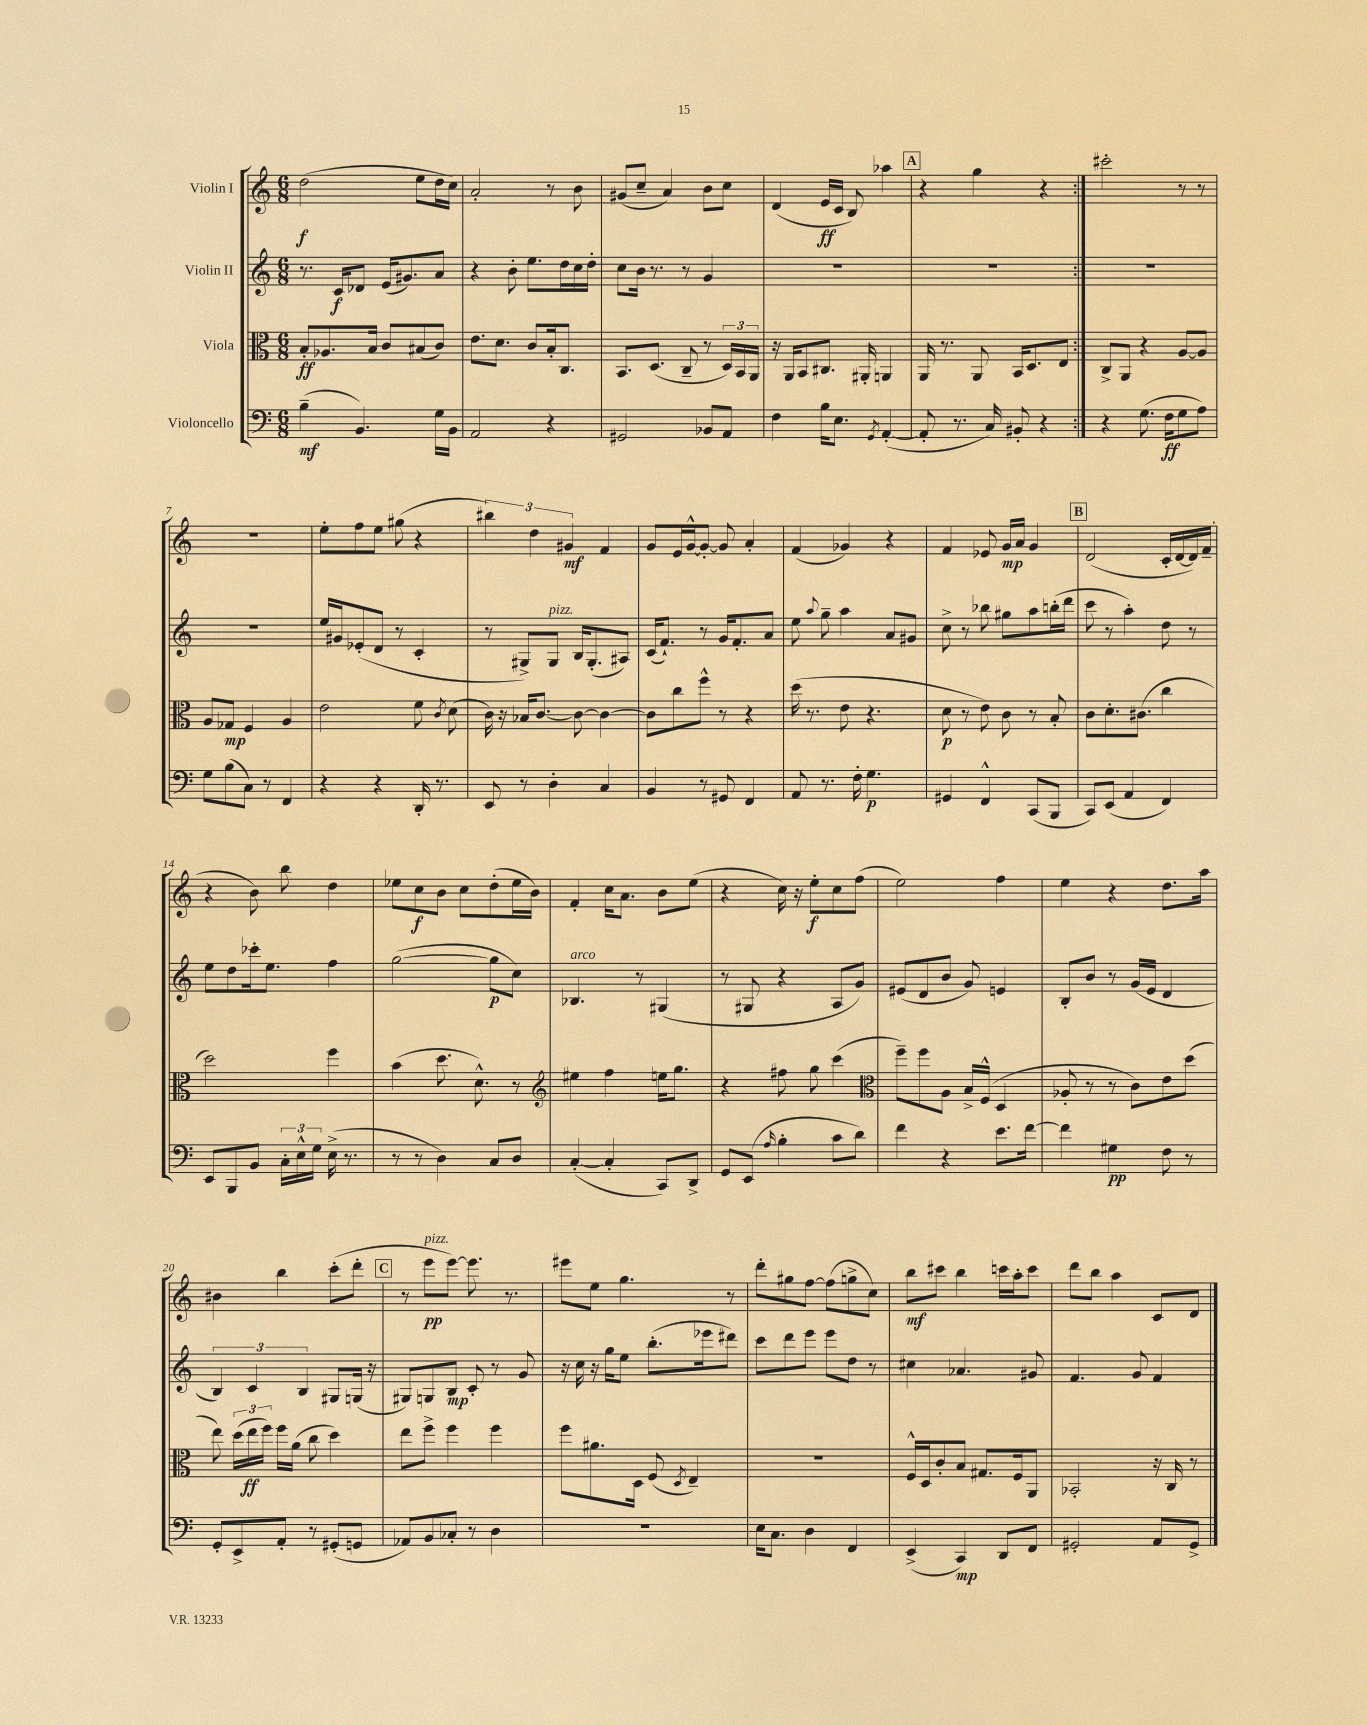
<<
\new StaffGroup <<
\new Staff = "s0" \with { instrumentName = "Violin I" } {
    \clef treble \key c \major \numericTimeSignature \time 6/8
    \autoBeamOff \repeat volta 2 { d''2\f( e''8[ d''16 c''16]) |
    a'2-. r8 b'8 |
    gis'8[( c''8]-- a'4) b'8[ c''8] |
    d'4( e'16[\ff c'16] b8) aes''4 |
    \mark \markup { \box "A" } r4 g''4 r4 | }
    cis'''2-. r8 r8 |
    R2. |
    e''8[-. f''8 e''8] gis''8( r4 |
    \tuplet 3/2 { bis''4) d''4 gis'4\mf } f'4 |
    g'8[ e'16 g'16~-^ g'8]~-. g'8 a'4-. |
    f'4( ges'4) r4 |
    f'4 ees'8 g'16[\mp a'16] g'4 |
    \mark \markup { \box "B" } d'2( c'16[-. d'16~ d'16) f'16]--( |
    r4 b'8) b''8 d''4 |
    ees''8[ c''8\f b'8] c''8[ d''8-.( ees''16 b'16]) |
    f'4-. c''16[ a'8.] b'8[ e''8]( |
    r4 c''16) r16 e''8[-.\f c''8 f''8]( |
    e''2) f''4 |
    e''4 r4 d''8.[ a''16] |
    bis'4 b''4 c'''8[-.( d'''8]-. |
    \mark \markup { \box "C" } r8 e'''8[\pp^\markup { \italic "pizz." } e'''8]~) e'''8. r8. |
    eis'''8[ e''8] g''4. r8 |
    d'''8[-. gis''8 f''8]~ f''8[( g''8-> c''8]) |
    b''8[\mf cis'''8] b''4 c'''16[ a''16-. c'''8] |
    d'''8[ b''8] a''4 c'8[ d'8] \bar "|." |
}
\new Staff = "s1" \with { instrumentName = "Violin II" } {
    \clef treble \key c \major \numericTimeSignature \time 6/8
    \autoBeamOff \repeat volta 2 { r8. c'16[\f des'8] e'16[( gis'8.) a'8] |
    r4 b'8-. e''8.[ d''16 c''16 d''16]-. |
    c''8[ b'16] r8. r8 g'4 |
    R2. |
    \mark \markup { \box "A" } R2. | }
    R2. |
    R2. |
    e''16[ gis'16 ees'8-.( d'8] r8 c'4-. |
    r8 gis8[->) gis8]^\markup { \italic "pizz." } b16[ gis8.-.( ais8]) |
    c'16[( f'8.]-!) r8 g'16[ f'8.-. a'8] |
    e''8 \appoggiatura { a''8 } g''8-- a''4 a'8[ gis'8] |
    c''8-> r8 bes''8 gis''8[ a''8 b''16-.( d'''16] |
    \mark \markup { \box "B" } c'''8 r8 a''4-.) d''8 r8 |
    e''8[ d''8 ces'''16-. e''8.] f''4 |
    g''2~( g''8[\p c''8]) |
    bes4.^\markup { \italic "arco" } r8 gis4( |
    r8 gis8 r4 a8[ g'8]) |
    eis'8[( d'8 b'8] g'8) e'4 |
    b8[-. b'8] r8 g'16[( e'16] d'4 |
    \tuplet 3/2 { b4) c'4 b4 } gis8[ g16]( r16 |
    \mark \markup { \box "C" } gis8[) g8 b8]\mp c'8-. r8 g'8 |
    r16 c''16 r16 g''16[ e''8] b''8.[-.( ees'''16 dis'''8]) |
    c'''8[ d'''8 e'''8] e'''8[ d''8] r8 |
    cis''4 aes'4. gis'8 |
    f'4. g'8 f'4 \bar "|." |
}
\new Staff = "s2" \with { instrumentName = "Viola" } {
    \clef alto \key c \major \numericTimeSignature \time 6/8
    \autoBeamOff \repeat volta 2 { b8[-.\ff aes8. b16] c'8[ bis8( c'8]) |
    e'8.[ d'8.] c'8[ b16-. c8.] |
    b,8.[ d8.]( c8-- r8 \tuplet 3/2 { d16[) b,16 a,16] } |
    r16 a,16[ b,8 cis8.] ais,16-. a,4 |
    \mark \markup { \box "A" } a,16 r8. a,8 b,16[ d8. e8] | }
    c8[-> a,8] r4 a8[~ a8] |
    a8[ ges8]\mp f4 a4 |
    e'2 f'8 \acciaccatura { c'8 } d'8( |
    c'16) r16 bes16[ c'8.]~ c'8~ c'4~ |
    c'8[ c''8 f''8]-^ r8 r4 |
    d''16( r8. e'8 r4. |
    d'8\p r8 e'8) c'8 r8 b8-. |
    \mark \markup { \box "B" } c'8[ d'8.-. cis'8.]( c''4 |
    d''2) f''4 |
    b'4( d''8. d'8.-^) r8 |
    \clef treble eis''4 f''4 e''16[ g''8.] |
    r4 fis''8 g''8 c'''4( |
    \clef alto f''8[--) f''8 a8] b16[-> f16]-^( d4 |
    aes8-. r8 r8 c'8[) e'8 d''8]( |
    e''8) \tuplet 3/2 { d''16[( e''16\ff f''16]) } f''16[ a'16]( c''8 d''4) |
    \mark \markup { \box "C" } e''8[ f''8]-> f''4 f''4 |
    f''8[ ais'8. d16] f8( \acciaccatura { d8 } e4--) |
    R2. |
    f16[-^ d16 c'8-. b8] gis8.[ f16 a,8] |
    bes,2-. r16 c16 r8 \bar "|." |
}
\new Staff = "s3" \with { instrumentName = "Violoncello" } {
    \clef bass \key c \major \numericTimeSignature \time 6/8
    \autoBeamOff \repeat volta 2 { b4--\mf( b,4.) g16[ b,16] |
    a,2 r4 |
    gis,2 bes,8[ a,8] |
    f4 b16[ e8.] \acciaccatura { g,8 } a,4~-.( |
    \mark \markup { \box "A" } a,8-. r8. c16) bis,8-. r4 | }
    r4 g8.( f16[\ff g8 a8]) |
    g8[ b8( c8]) r8 f,4 |
    r4 r4 d,16-. r8. |
    e,8 r8 d4-. c4 |
    b,4 r8 gis,8 f,4 |
    a,8 r8. f16-. g4.\p |
    gis,4 f,4-^ c,8[( b,,8] |
    \mark \markup { \box "B" } c,8[) e,8]( a,4 f,4) |
    e,8[ b,,8 b,8] \tuplet 3/2 { c16[-. e16-^ g16] } e16->( r8. |
    r8 r8 d4) c8[ d8] |
    c4~-.( c4-. c,8[) d,8]-> |
    g,8[ e,8]( \grace { a16 } b4-. c'8[ d'8]) |
    f'4 r4 e'8.[ f'16]~ |
    f'4 gis4\pp f8 r8 |
    g,8[-. e,8-> a,8]-. r8 gis,8[-.( g,8] |
    \mark \markup { \box "C" } aes,8[) b,8 ces8]-. r8 d4 |
    R2. |
    e16[ c8.] d4 f,4 |
    e,4->( c,4\mp) d,8[ f,8] |
    gis,2-. a,8[ gis,8]-> \bar "|." |
}
>>
>>
